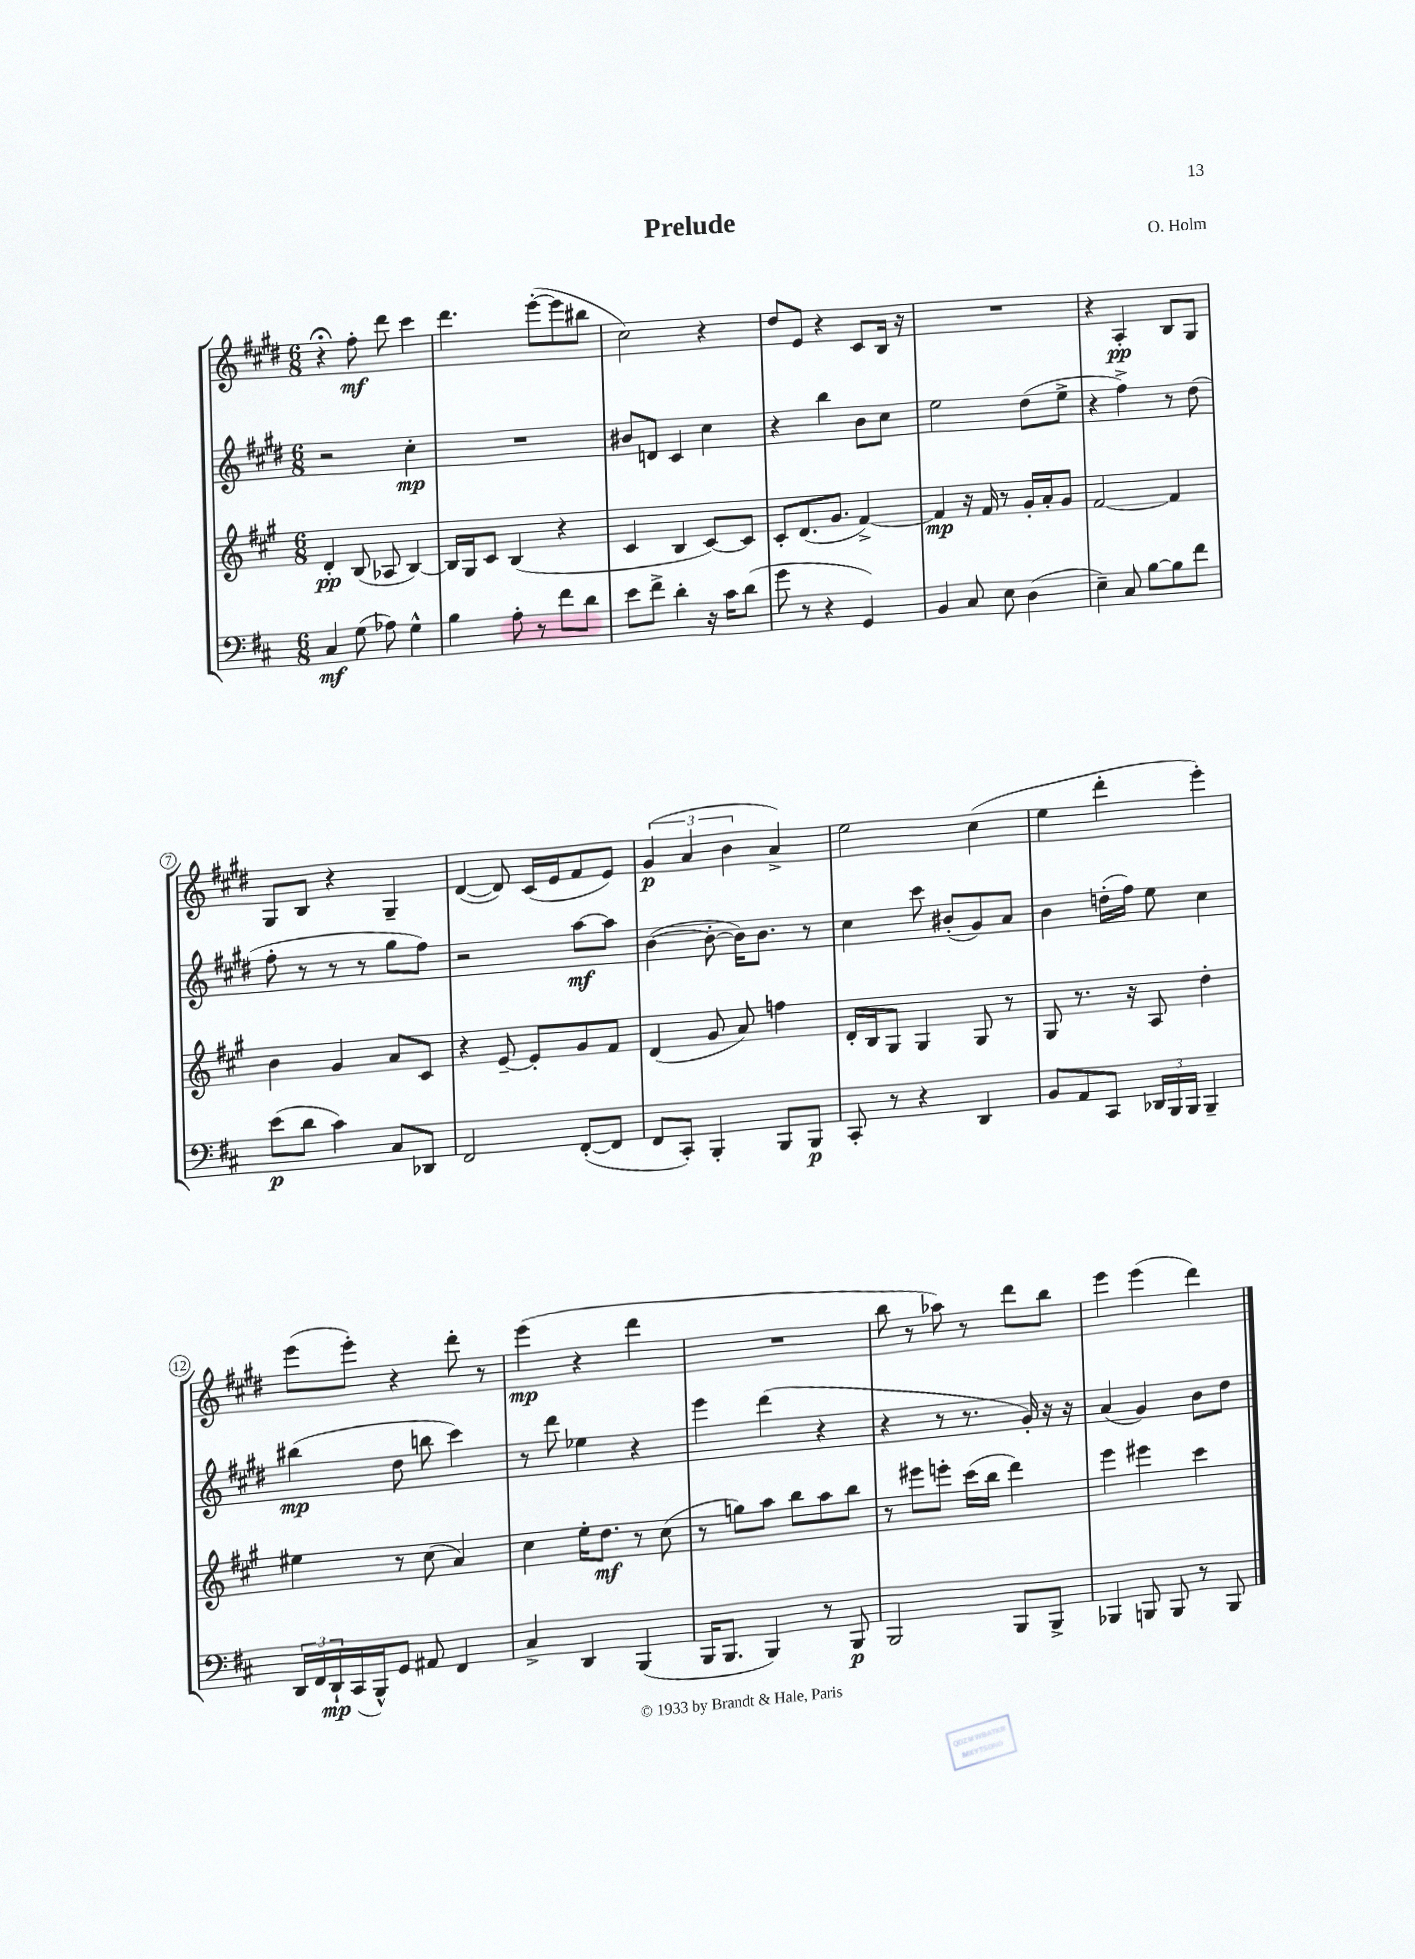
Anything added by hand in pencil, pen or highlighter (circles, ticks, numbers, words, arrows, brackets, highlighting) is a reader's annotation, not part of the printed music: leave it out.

**kern	**dynam	**kern	**dynam	**kern	**dynam	**kern	**dynam
*part4	*part4	*part3	*part3	*part2	*part2	*part1	*part1
*staff4	*staff4	*staff3	*staff3	*staff2	*staff2	*staff1	*staff1
*clefF4	*	*clefG2	*	*clefG2	*	*clefG2	*
*k[f#c#]	*	*k[f#c#g#]	*	*k[f#c#g#d#]	*	*k[f#c#g#d#]	*
*M6/8	*	*M6/8	*	*M6/8	*	*M6/8	*
=1	=1	=1	=1	=1	=1	=1	=1
4C#/	mf	4d'/	pp	2r	.	4r;<	.
(8G\	.	(8B/	.	.	.	8ff#'\	mf
8A-X\)	.	8A-X/	.	.	.	8ddd#\	.
4G^^\	.	[4B/)	.	4cc#'\	mp	4ccc#\	.
=2	=2	=2	=2	=2	=2	=2	=2
4B\	.	16B/LL]	.	2.r	.	4.ddd#\	.
.	.	16G#/J	.	.	.	.	.
.	.	8c#/J	.	.	.	.	.
8A'\	.	(4B/	.	.	.	.	.
8r	.	.	.	.	.	([8eee'\L	.
8f#\L	.	4r	.	.	.	8eee\]	.
8d\J	.	.	.	.	.	8bb#X\J	.
=3	=3	=3	=3	=3	=3	=3	=3
8e\L	.	4c#/	.	8b#X/L	.	2cc#\)	.
8f#^\J	.	.	.	8dn/J	.	.	.
4d'\	.	4B/	.	4c#/	.	.	.
16r	.	[8c#/L)	.	4cc#\	.	4r	.
16c#\KL	.	.	.	.	.	.	.
(8d\J	.	8c#/J]	.	.	.	.	.
=4	=4	=4	=4	=4	=4	=4	=4
8g\	.	8c#'/L	.	4r	.	8dd#/L	.
8r	.	(8.d/	.	.	.	8e/J	.
4r	.	.	.	4bb\	.	4r	.
.	.	8.g#/J	.	.	.	.	.
4GG/)	.	[4f#^/)	.	8b\L	.	8c#/L	.
.	.	.	.	8cc#\J	.	16B/Jk	.
.	.	.	.	.	.	16r	.
=5	=5	=5	=5	=5	=5	=5	=5
4BB/	.	4f#/]	mp	2ee\	.	2.r	.
8C#/	.	16r	.	.	.	.	.
.	.	16f#/	.	.	.	.	.
8E\	.	8r	.	.	.	.	.
(4D\	.	16g#'/LL	.	(8dd#\L	.	.	.
.	.	16a'/J	.	.	.	.	.
.	.	8g#/J	.	8ee^\J	.	.	.
=6	=6	=6	=6	=6	=6	=6	=6
4E~\)	.	[2f#/	.	4r	.	4r	.
8C#/	.	.	.	4ff#^\)	.	4A'/	pp
[8B\L	.	.	.	.	.	.	.
8B\]	.	4f#/]	.	8r	.	8B/L	.
8f#\J	.	.	.	(8dd#\	.	8G#/J	.
!!LO:LB:g=z
=7	=7	=7	=7	=7	=7	=7	=7
(8e\L	p	4b\	.	8ff#'\	.	8G#/L	.
8d\J	.	.	.	8r	.	8B/J	.
4c#\)	.	4g#/	.	8r	.	4r	.
.	.	.	.	8r	.	.	.
8C#/L	.	8a/L	.	8gg#\L	.	4G#~/	.
8DD-X/J	.	8c#/J	.	8ff#\J)	.	.	.
=8	=8	=8	=8	=8	=8	=8	=8
2FF#/	.	4r	.	2r	.	([4d#/	.
.	.	[8e~/	.	.	.	8d#/])	.
.	.	8e'/L]	.	.	.	(16c#/LL	.
.	.	.	.	.	.	16e/J	.
([8FF#'/L	.	8g#/	.	[8aa\L	mf	8f#/	.
8FF#/J]	.	8f#/J	.	8aa\J]	.	8e/J)	.
=9	=9	=9	=9	=9	=9	=9	=9
8FF#/L	.	(4d/	.	([4b\	.	(6g#/	p
8CC#'/J)	.	.	.	.	.	.	.
.	.	.	.	.	.	6a/	.
4BBB'/	.	8g#/	.	8b'\_	.	.	.
.	.	.	.	.	.	6b\	.
.	.	8a/)	.	16b\KL])	.	.	.
.	.	.	.	8.b\J	.	.	.
8BBB/L	.	4ffn\	.	.	.	4a^/)	.
8BBB/J	p	.	.	8r	.	.	.
=10	=10	=10	=10	=10	=10	=10	=10
8CC#'/	.	16d'/LL	.	4cc#\	.	2ee\	.
.	.	16B/J	.	.	.	.	.
8r	.	8G#/J	.	.	.	.	.
4r	.	4G#/	.	8ccc#\	.	.	.
.	.	.	.	(8b#X'/L	.	.	.
4DD/	.	8G#/	.	8g#/)	.	(4cc#\	.
.	.	8r	.	8a/J	.	.	.
=11	=11	=11	=11	=11	=11	=11	=11
8BB/L	.	8G#/	.	4b\	.	4ee\	.
8AA/	.	8.r	.	.	.	.	.
8CC#/J	.	.	.	(16ddn'\LL	.	4ddd#'\	.
.	.	16r	.	16ff#\JJ)	.	.	.
24DD-X/LL	.	8A/	.	8ee\	.	.	.
24BBB/	.	.	.	.	.	.	.
24BBB/JJ	.	.	.	.	.	.	.
4BBB~/	.	4dd'\	.	4cc#\	.	4eee'\)	.
!!LO:LB:g=z
=12	=12	=12	=12	=12	=12	=12	=12
24DD/LL	.	4ee#X\	.	(4bb#X\	mp	(8eee\L	.
24FF#/	.	.	.	.	.	.	.
24DD`/	mp	.	.	.	.	.	.
(16CC#/	.	.	.	.	.	8eee'\J)	.
16BBB^^/J)	.	.	.	.	.	.	.
8GG/J	.	8r	.	8dd#\	.	4r	.
8AA#X/	.	(8cc#\	.	8bbn\	.	.	.
4FF#/	.	4a/)	.	4ccc#\)	.	8ddd#'\	.
.	.	.	.	.	.	8r	.
=13	=13	=13	=13	=13	=13	=13	=13
4C#^/	.	4cc#\	.	8r	.	(4eee\	mp
.	.	.	.	8ddd#\	.	.	.
4DD/	.	16ee'\KL	.	4ee-X\	.	4r	.
.	.	8.dd\J	mf	.	.	.	.
(4BBB/	.	8r	.	4r	.	4ddd#\	.
.	.	(8cc#\	.	.	.	.	.
=14	=14	=14	=14	=14	=14	=14	=14
16BBB/KL	.	8r	.	4eee\	.	2.r	.
8.BBB/J	.	.	.	.	.	.	.
.	.	8ggn\L)	.	.	.	.	.
4BBB/)	.	8aa\J	.	(4ddd#\	.	.	.
.	.	8bb\L	.	.	.	.	.
8r	.	8aa\	.	4r	.	.	.
8BBB/	p	8bb\J	.	.	.	.	.
=15	=15	=15	=15	=15	=15	=15	=15
2BBB/	.	8r	.	4r	.	8bb\	.
.	.	8eee#X\L	.	.	.	8r	.
.	.	8eeen'\J	.	8r	.	8aa-X\)	.
.	.	(16ccc#\LL	.	8.r	.	8r	.
.	.	16bb\JJ	.	.	.	.	.
8BBB/L	.	4ddd\)	.	.	.	8ddd#\L	.
.	.	.	.	16g#'/)	.	.	.
8BBB^/J	.	.	.	16r	.	8bb\J	.
.	.	.	.	16r	.	.	.
=16	=16	=16	=16	=16	=16	=16	=16
4BBB-X/	.	4eee\	.	(4a/	.	4eee\	.
8BBBn/	.	4eee#X\	.	4g#/)	.	(4eee\	.
8BBB/	.	.	.	.	.	.	.
8r	.	4ccc#\	.	8b\L	.	4ddd#\)	.
8BBB/	.	.	.	8dd#\J	.	.	.
==	==	==	==	==	==	==	==
*-	*-	*-	*-	*-	*-	*-	*-
